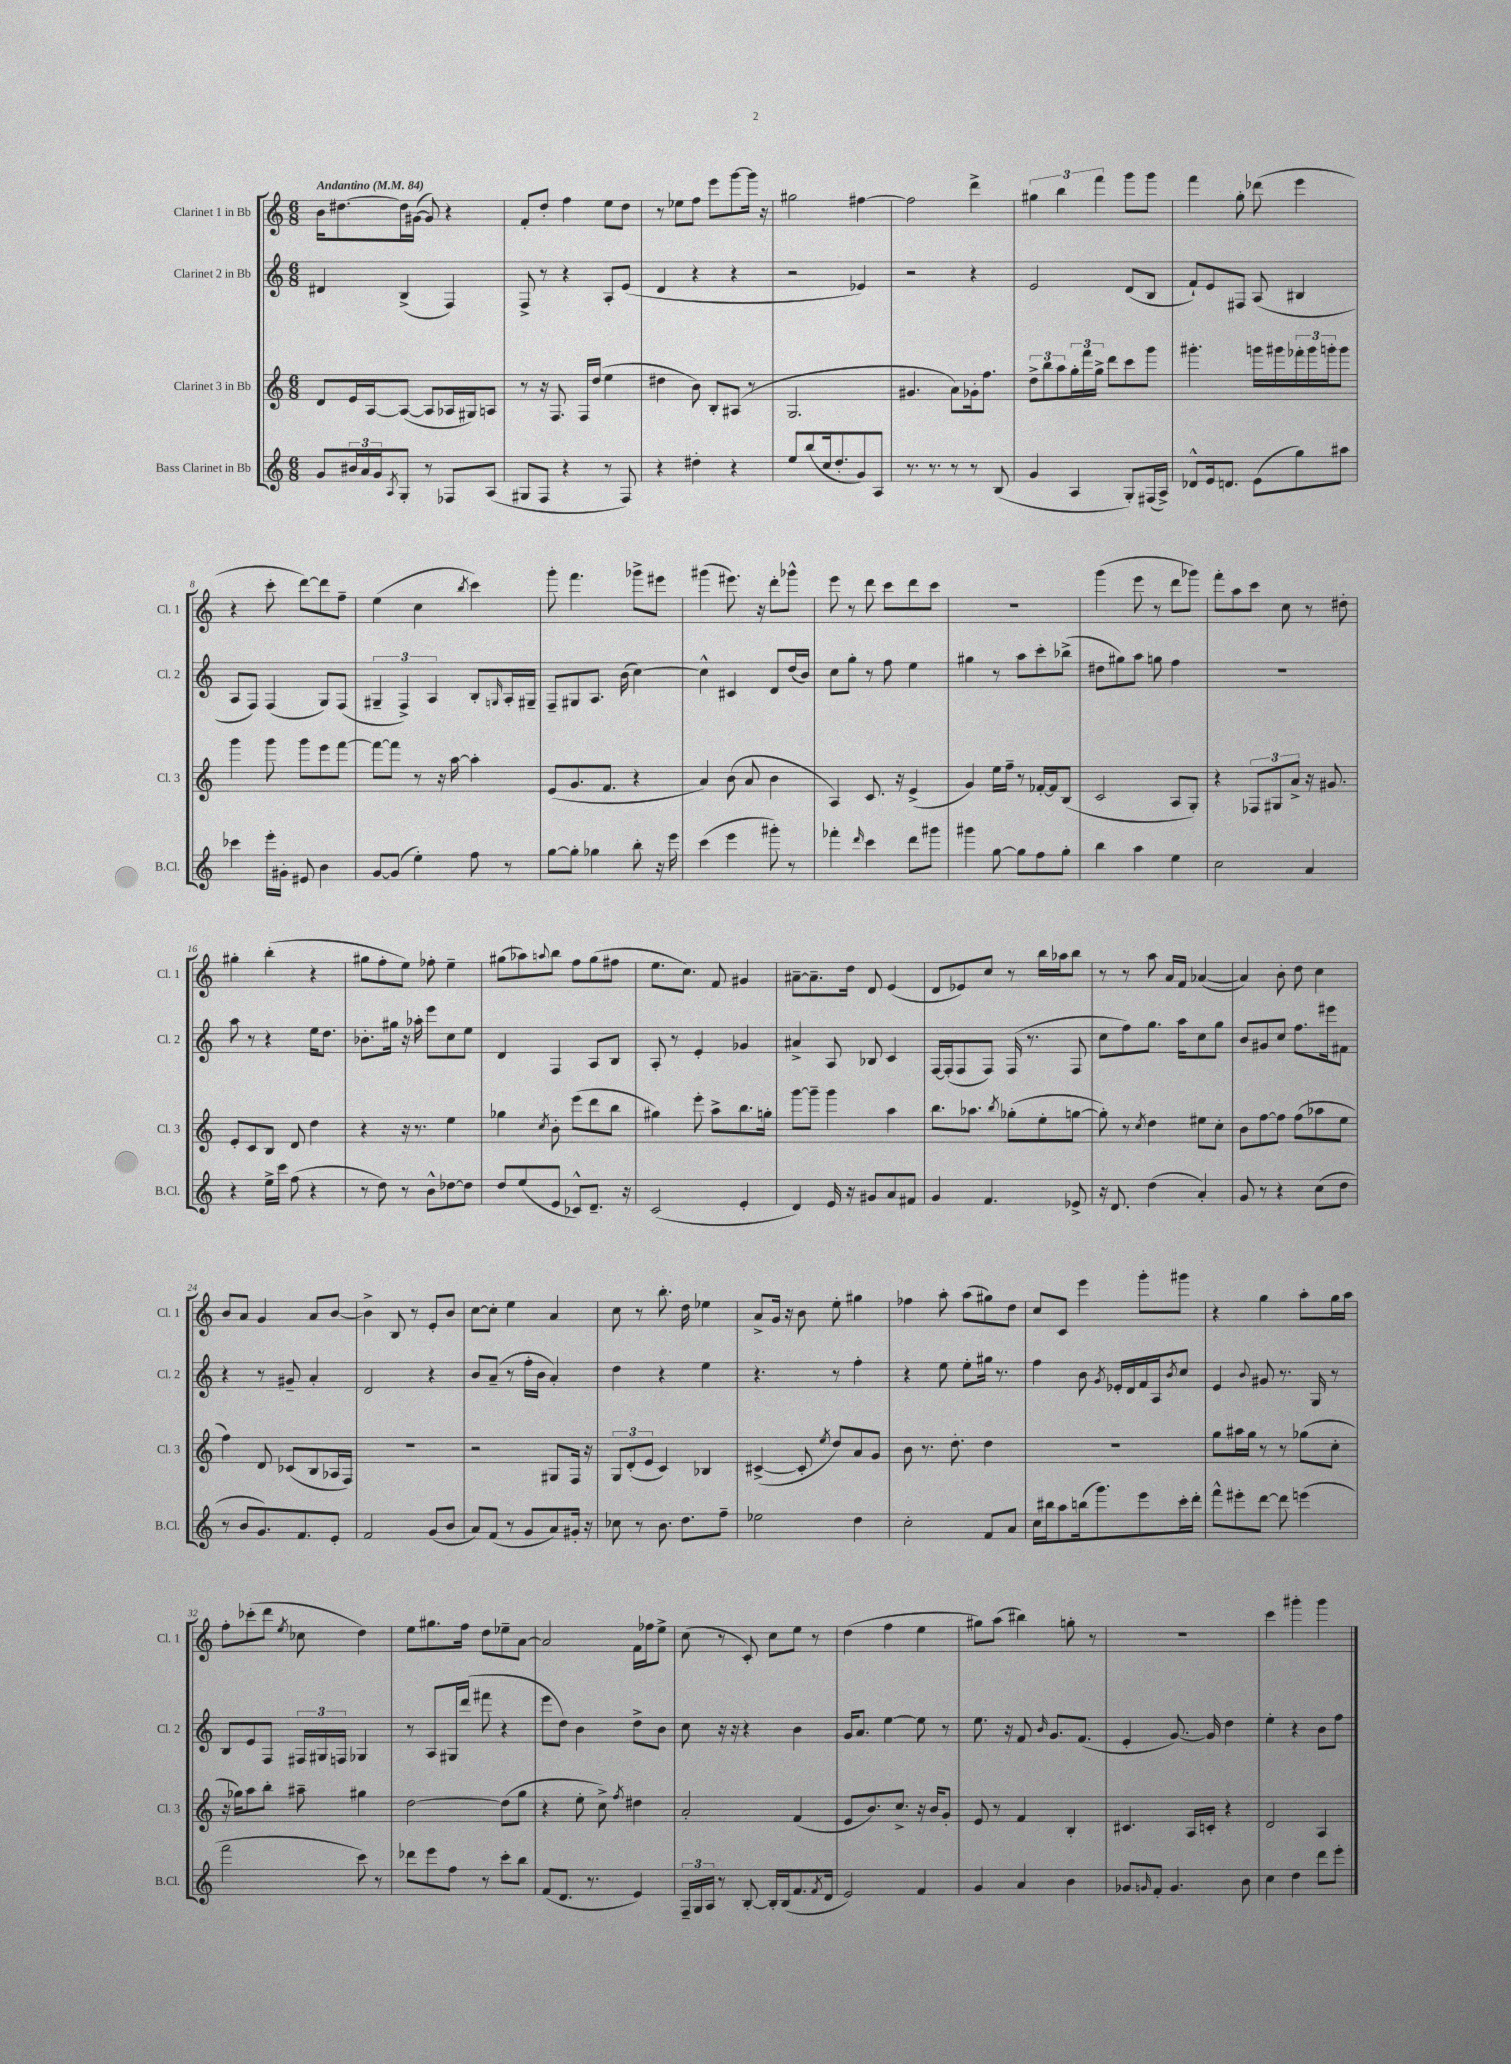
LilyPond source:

<<
\new StaffGroup <<
\new Staff = "s0" \with { instrumentName = "Clarinet 1 in Bb" shortInstrumentName = "Cl. 1" } {
    \clef treble \key c \major \numericTimeSignature \time 6/8 \tempo "Andantino" 4 = 84
    b'16 dis''8.~ dis''16 gis'16~( gis'8) r4 |
    f'8-. d''8-. f''4 e''8 d''8 |
    r8 ees''8 f''8 e'''8 g'''8~ g'''16 r16 |
    gis''2 fis''4~ |
    fis''2 d'''4-> |
    \tuplet 3/2 { gis''4 b''4 f'''4 } g'''8 g'''8 |
    f'''4 g''8-. des'''8( e'''4 |
    r4 c'''8-. d'''8~) d'''8 f''8-- |
    e''4( c''4 \acciaccatura { b''8 } c'''4) |
    g'''8-. f'''4. ges'''8-> eis'''8 |
    gis'''4( eis'''8.) r16 d'''8-. ges'''8-^ |
    e'''8 r8 d'''8 c'''8 d'''8 c'''8 |
    r2. |
    g'''4( e'''8 r8 d'''8 ges'''8) |
    f'''8-. a''8 c'''8 c''8 r8 dis''8-. |
    gis''4-. b''4-.( r4 |
    gis''8 f''8-. e''8) fes''8-. e''4-- |
    gis''8( aes''8) \appoggiatura { a''8 } b''8 f''8 gis''8( fis''8 |
    e''8. c''8.) f'8 gis'4 |
    ais'8~-- ais'8.-- d''16 d'8 e'4( |
    d'8 ees'8) c''8 r8 b''16 aes''16 b''8 |
    r8 r8 a''8 a'16 f'16 aes'4~( |
    aes'4) b'8-. d''8 c''4 |
    b'8 a'8 g'4 a'8 b'8~ |
    b'4-> b8 r8 e'8-. b'8 |
    c''8~ c''8-. e''4 a'4 |
    c''8 r8 b''8.-. d''16 ees''4 |
    a'8-> g'16 r16 b'8 e''8-. gis''4 |
    fes''4 a''8-. a''8( gis''8) d''8 |
    c''8 c'8 e'''4 g'''8-. gis'''8 |
    r4 g''4 a''8-. g''16 a''16 |
    f''8-. ces'''8-.( d'''8 \acciaccatura { e''8 } ces''8 d''4) |
    e''8 gis''8. f''16 d''8 ees''8-- a'8~ |
    a'2 f'16 fes''16 e''8-> |
    c''8( r8 c'8-.) c''8 e''8 r8 |
    d''4( f''4 e''4 |
    gis''8) a''8( bis''4) g''8-. r8 |
    R2. |
    c'''4 gis'''4-. gis'''4 \bar "|." |
}
\new Staff = "s1" \with { instrumentName = "Clarinet 2 in Bb" shortInstrumentName = "Cl. 2" } {
    \clef treble \key c \major \numericTimeSignature \time 6/8
    dis'4 b4->( f4) |
    f8-> r8 r4 a8-. e'8( |
    d'4 r4 r4 |
    r2 ees'4) |
    r2 r4 |
    e'2 d'8( b8 |
    f'8-!) e'8 fis8 a8( bis4 |
    a8 f8) f4( g8) f8( |
    \tuplet 3/2 { gis4-- f4->) a4 } b8-. \grace { g16 } a16-. gis16-- |
    f8-- gis8 a8. b'16( c''4~) |
    c''4-^ cis'4 d'8 d''16( b'16) |
    c''8 g''8-. r8 f''8 e''4 |
    gis''4 r8 a''8 c'''8-. bes''8->( |
    dis''8 gis''8) a''8 g''8 f''4 |
    R2. |
    a''8 r8 r4 e''16 d''8. |
    bes'8.-. gis''16 r16 aes''16-. e'''8 c''8 e''8 |
    d'4 f4 a8 b8 |
    a8-. r8 e'4-. ges'4 |
    ais'4-> a8 bes8 c'4 |
    f16~ f16-.( f8 f8) f16( r8. f8 |
    c''8 f''8) g''8. a''16 c''8 g''8 |
    b'8 gis'8 c''8 f''8. eis'''16 fis'8 |
    r4 r8 gis'8-- a'4-. |
    d'2 r4 |
    b'8 a'8--( r8 f''16-. b'16 a'4-.) |
    d''4 r4 e''4 |
    r4. r8 f''4-. |
    r4 e''8 e''8-. gis''16 r8. |
    f''4 b'8 \acciaccatura { g'8 } ees'16-. d'16 f'16 a16 \acciaccatura { b'8 } c''8 |
    e'4 \appoggiatura { b'8 } gis'8 r8. g16 r8 |
    b8 e'8 f8 \tuplet 3/2 { fis16 gis16 f16 } ges4 |
    r8 a8 gis16 d'''16( fis'''8 r4 |
    e'''8 d''8) b'4 d''8-> b'8 |
    c''8 r16 r16 r4 b'4 |
    g'16 a'8. e''4~ e''8 r8 |
    e''8. r16 f'8 \grace { b'16 } g'8. f'8.( |
    e'4-. g'8.~) g'16 d''4 |
    e''4-. r4 b'8 f''8 \bar "|." |
}
\new Staff = "s2" \with { instrumentName = "Clarinet 3 in Bb" shortInstrumentName = "Cl. 3" } {
    \clef treble \key c \major \numericTimeSignature \time 6/8
    d'8 e'16 a16~ a8~( a8 aes16 gis16) a8 |
    r8 r16 f8. f16 d''16( e''4 |
    dis''4 b'8) b8-. ais8( r8 |
    g2. |
    gis'4. a'8) ges'16-. f''8. |
    \tuplet 3/2 { d''8-> b''8 a''8 } \tuplet 3/2 { g''16-. f'''16 g''16-> } d'''8 c'''8 g'''8 |
    gis'''4.-. g'''16 gis'''16 \tuplet 3/2 { fes'''16-. gis'''16 g'''16-. } g'''8 |
    g'''4 g'''8 g'''8 e'''8 f'''8~ |
    f'''8~ f'''8 r8 r16 a''16~ a''4-. |
    e'8( g'8. f'8. r4 |
    a'4) b'8( a'8 b'4 |
    a4) c'8. r16 e'4->( |
    g'4) e''16 f''16-- r8 fes'16~-. fes'16 b8( |
    c'2 a8 g8-.) |
    r4 \tuplet 3/2 { fes8 gis8 a'8-> } r16 gis'8. |
    e'8-. c'8 b8 d'8 d''4 |
    r4 r16 r8. e''4 |
    ges''4 \acciaccatura { c''8 } b'8-. e'''8( d'''8 b''8 |
    gis''4) e'''8-. a''8-> b''8. g''16-. |
    g'''8~ g'''8-- g'''4 a''4 |
    b''8. aes''8. \acciaccatura { b''8 } ges''8-.( e''8-. g''8~ |
    g''8-.) r8 \acciaccatura { c''8 } d''4 eis''8 c''8-. |
    b'8 f''8~ f''8 f''8( aes''8 e''8 |
    f''4) d'8 ces'8( b8 aes16 f16) |
    R2. |
    r2 gis8 f16 r16 |
    \tuplet 3/2 { g8 d'8-.( e'8 } c'4) bes4 |
    cis'4~->( cis'8-. \acciaccatura { e''8 } d''8) a'8 g'8 |
    b'8 r8. d''8.-. d''4 |
    R2. |
    g''8 ais''16 g''16 r8 r8 ges''8( c''8-. |
    r16 ges''16) a''8 b''8-. ais''8-- gis''4 |
    d''2~ d''8( g''8 |
    r4 e''8-. c''8->) \acciaccatura { f''8 } dis''4 |
    a'2-. f'4( |
    e'8 b'8.) c''8.-> r16 b'16 g'8-. |
    e'8 r8 f'4 b4-. |
    cis'4. a16 c'16-. r4 |
    d'2 a4 \bar "|." |
}
\new Staff = "s3" \with { instrumentName = "Bass Clarinet in Bb" shortInstrumentName = "B.Cl." } {
    \clef treble \key c \major \numericTimeSignature \time 6/8
    g'8 \tuplet 3/2 { bis'16 a'16 g'16 } \acciaccatura { a8 } g8-. r8 fes8 a8( |
    gis8 f8 r4 r8 f8) |
    r4 dis''4-. r4 |
    e''8 b''8( c''16 d''8.-. g'8) a8 |
    r8. r8. r8 r8 b8( |
    g'4 a4 g8-.) fis16( a16->) |
    des'8-^ e'16 d'8. e'8( g''8) ais''8 |
    ces'''4 e'''16-. gis'16-. eis'8 b'4 |
    g'8~ g'8( e''4-.) f''8 r8 |
    g''8~ g''8-. ges''4 b''8-. r16 e'''16 |
    c'''4( e'''4 gis'''8-.) r8 |
    fes'''4-. \grace { d'''16 } c'''4 d'''8 gis'''8 |
    gis'''4 g''8~ g''8 f''8 g''8-. |
    b''4 a''4 e''4 |
    c''2 a'4 |
    r4 e''16-> c'''16 f''8( r4 |
    r8 d''8) r8 b'8-^ des''8~ des''8 |
    d''8 e''8( e'8 ces'8-^) d'8.-- r16 |
    c'2( e'4-. |
    d'4) e'16 r16 gis'8 a'8 fis'8 |
    g'4 f'4. ees'8-> |
    r16 d'8. d''4( a'4-.) |
    g'8 r8 r4 c''8( d''8 |
    r8 b'8 g'8.) f'8. e'8-. |
    f'2 g'8( b'8 |
    a'8) f'8( r8 g'8 a'8) gis'16-. r16 |
    ces''8 r8 b'8. d''8. f''8-- |
    ees''2 d''4 |
    c''2-. f'8 a'8 |
    c''16 bis''16 a''8 b''16( g'''8.) e'''8 c'''16-. d'''16-. |
    f'''8-^ eis'''8-. d'''8~ d'''8 e'''4( |
    f'''2 c'''8) r8 |
    des'''8 e'''8 f''8 r8 c'''8-. b''8 |
    f'8( d'8. r8. e'4) |
    \tuplet 3/2 { f16-- g16 a16 } r8 b8~-. b16-. b16( f'8. \acciaccatura { f'8 } d'16 |
    e'2) f'4 |
    g'4 a'4 b'4 |
    ges'8 \grace { g'16 } f'8-. g'4. b'8 |
    c''4 d''4 d'''8 e'''8-. \bar "|." |
}
>>
>>
